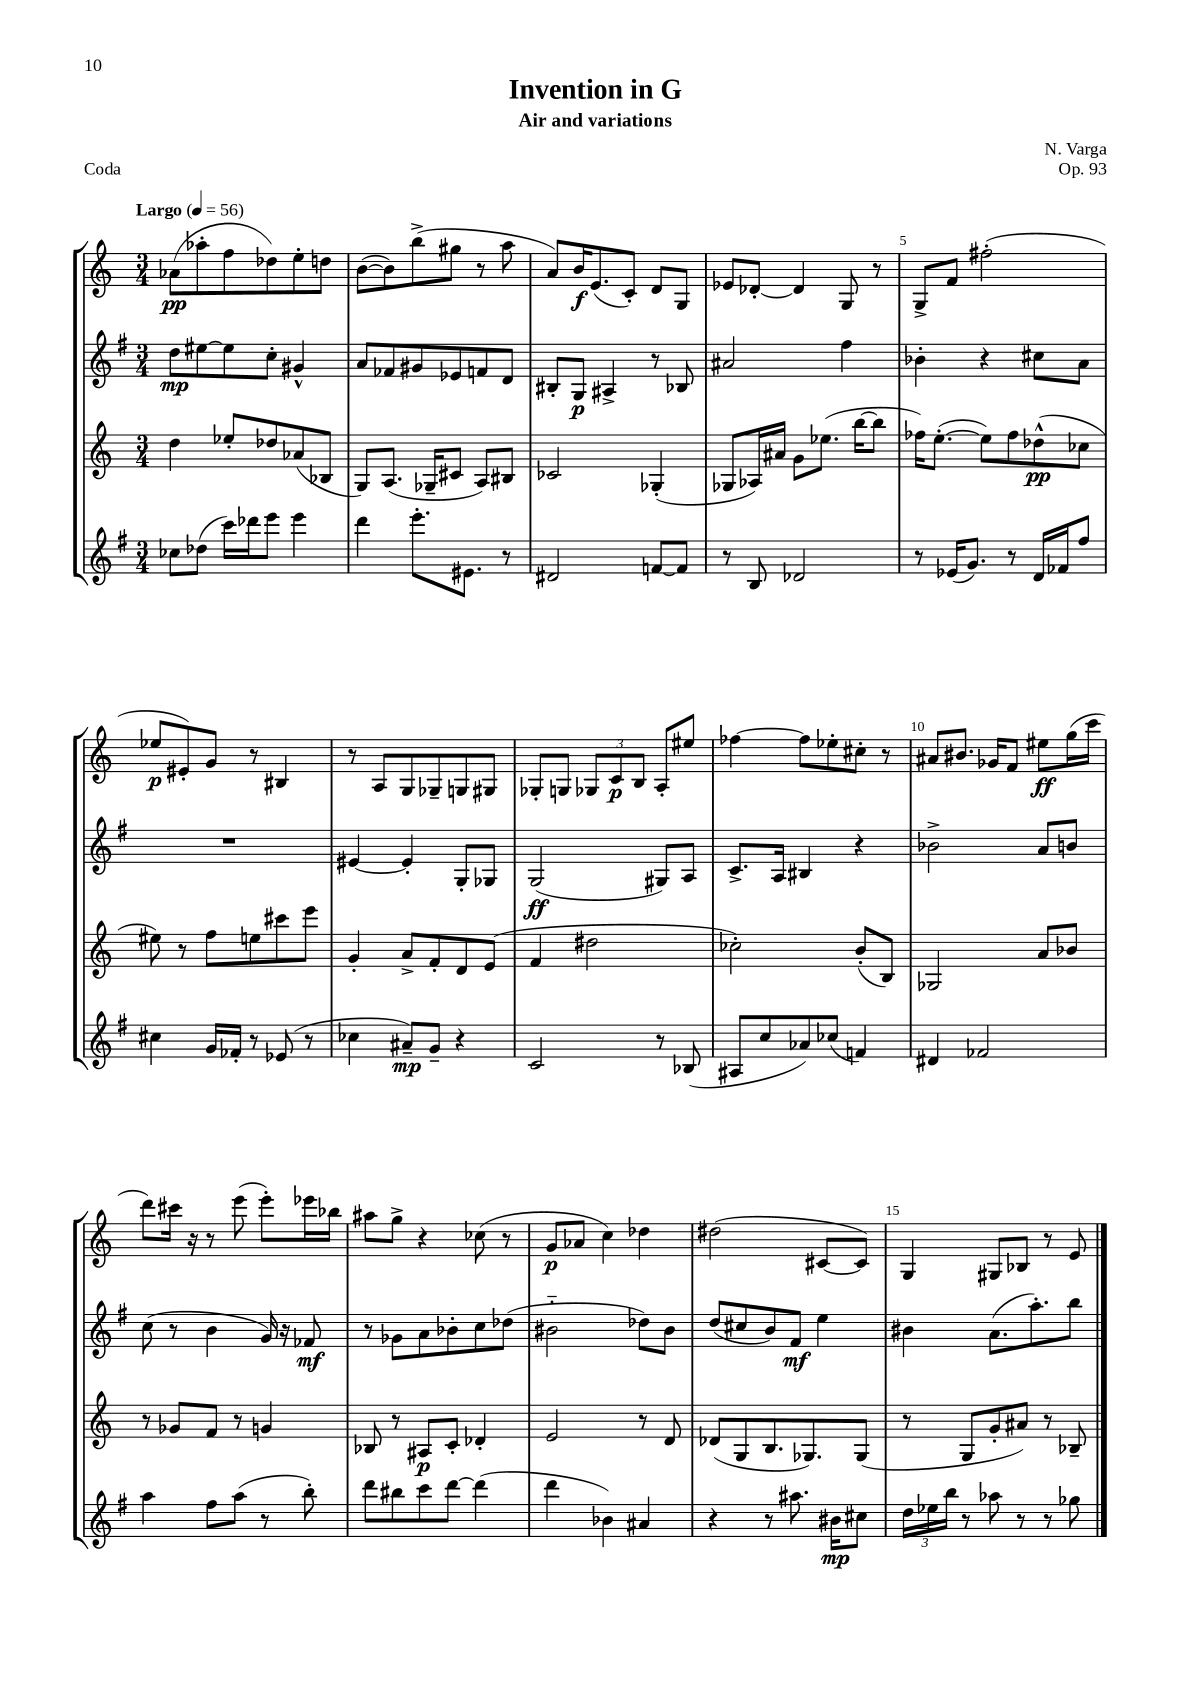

**kern	**kern	**kern	**kern
*staff4	*staff3	*staff2	*staff1
*clefG2	*clefG2	*clefG2	*clefG2
*k[f#]	*k[]	*k[f#]	*k[]
*M3/4	*M3/4	*M3/4	*M3/4
*MM56	*MM56	*MM56	*MM56
8cc-	4dd	8dd	(8a-
(8dd-	.	[8ee#	8aa-'
16ccc)	8ee-'	8ee#]	8ff
16ddd-	.	.	.
8eee	8dd-	8cc'	8dd-)
4eee	(8a-	4g#^^	8ee'
.	8B-	.	8dd
=	=	=	=
4ddd	8G)	8a	([8b
.	(8.A	8f-	8b])
8.eee'	.	8g#	(8bb^
.	16G-~	.	.
.	8c#	8e-	8gg#
8.e#	.	.	.
.	8A)	8f	8r
8r	8B#	8d	8aa
=	=	=	=
2d#	2c-	8B#'	8a)
.	.	8G	16b
.	.	.	(8.e
.	.	4A#^	.
.	.	.	8c')
[8f	(4G-'	8r	8d
8f]	.	8B-	8G
=	=	=	=
8r	8G-	2a#	8e-
8B	16A-)	.	[8d-'
.	16a#	.	.
2d-	8g	.	4d-]
.	(8.ee-	.	.
.	.	4ff#	8G
.	[16bb	.	.
.	8bb]	.	8r
=	=	=	=
8r	16ff-)	4b-'	8G^
.	([8.ee'	.	.
(16e-	.	.	8f
8.g)	.	.	.
.	8ee])	4r	(2ff#'
8r	8ff-	.	.
16d	(8dd-^^	8cc#	.
16f-	.	.	.
8ff#	8cc-	8a	.
=	=	=	=
4cc#	8ee#)	2.r	8ee-
.	8r	.	8e#')
16g	8ff	.	8g
16f-'	.	.	.
8r	8ee	.	8r
(8e-	8ccc#	.	4B#
8r	8eee	.	.
=	=	=	=
4cc-	4g'	[4e#	8r
.	.	.	8A
8a#~)	8a^	4e#']	8G
8g~	8f'	.	8G-~
4r	8d	8G'	8G
.	(8e	8G-	8G#
=	=	=	=
2c	4f	(2G	8G-'
.	.	.	8G
.	2dd#	.	12G-
.	.	.	12c
.	.	.	12B
8r	.	8G#)	8A'
(8B-	.	8A	8ee#
=	=	=	=
8A#	2cc-')	8.c^	[4ff-
8cc	.	.	.
.	.	16A	.
8a-)	.	4B#	8ff-]
(8cc-	.	.	8ee-'
4f)	(8b'	4r	8cc#'
.	8B)	.	8r
=	=	=	=
4d#	2G-	2b-^	8a#
.	.	.	8.b#
2f-	.	.	.
.	.	.	16g-
.	.	.	8f
.	8a	8a	8ee#
.	8b-	8b	(16gg
.	.	.	16ccc
=	=	=	=
4aa	8r	(8cc	8ddd)
.	8g-	8r	16ccc#
.	.	.	16r
8ff#	8f	4b	8r
(8aa	8r	.	(8eee
8r	4g	16g)	8eee')
.	.	16r	.
8bb')	.	8f-	16eee-
.	.	.	16bb-
=	=	=	=
8ddd	8B-	8r	8aa#
8bb#	8r	8g-	8gg^
8ccc	8A#	8a	4r
[8ddd	8c'	8b-'	.
(4ddd]	4d-'	8cc	(8cc-
.	.	(8dd-	8r
=	=	=	=
4ddd	2e	2b#'~	8g
.	.	.	8a-
4b-)	.	.	4cc)
4a#	8r	8dd-)	4dd-
.	8d	8b#	.
=	=	=	=
4r	(8d-	(8dd	(2dd#
.	8G	8cc#	.
8r	8.B	8b)	.
8.aa#	.	8f#	.
.	8.G-)	.	.
.	.	4ee	[8c#
16b#	.	.	.
8cc#	(8G-	.	8c#])
=	=	=	=
24dd	8r	4b#	4G
24ee-	.	.	.
24bb	.	.	.
8r	8G	.	.
8aa-	8g'	(8.a	8G#
8r	8a#)	.	8B-
.	.	8.aa')	.
8r	8r	.	8r
8gg-	8B-~	8bb	8e
==	==	==	==
*-	*-	*-	*-
